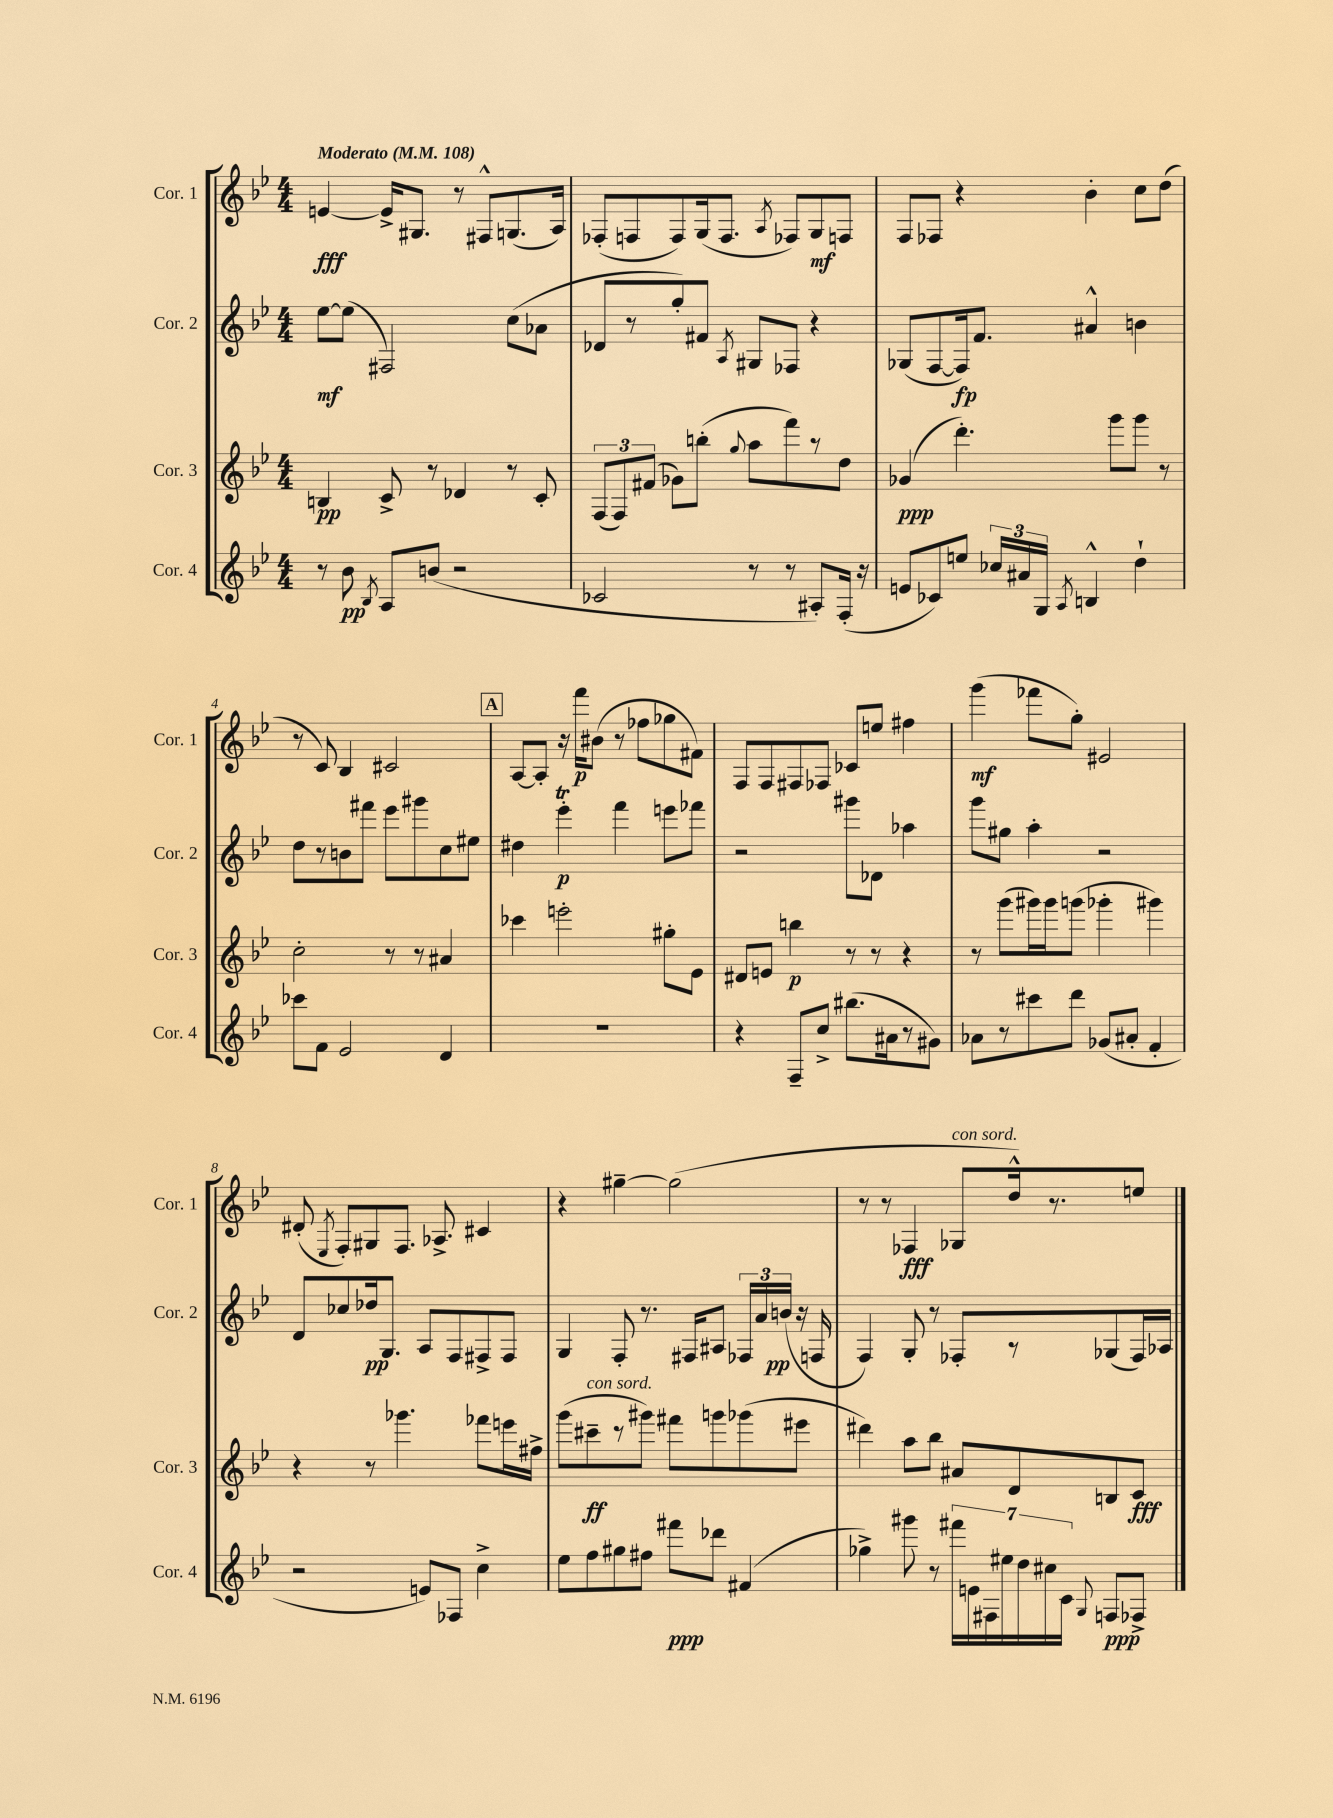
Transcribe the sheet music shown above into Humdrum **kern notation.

**kern	**kern	**kern	**kern
*staff4	*staff3	*staff2	*staff1
*clefG2	*clefG2	*clefG2	*clefG2
*k[b-e-]	*k[b-e-]	*k[b-e-]	*k[b-e-]
*M4/4	*M4/4	*M4/4	*M4/4
*MM108	*MM108	*MM108	*MM108
8r	4B	[8ee-	[4e
8b-	.	(8ee-]	.
8qB-	.	.	.
8A	8c^	2F#)	16e^]
.	.	.	8.G#
(8b	8r	.	.
2r	4d-	.	8r
.	.	.	8F#^^
.	8r	(8cc	(8.G
.	8c'	8a-	.
.	.	.	16A)
=	=	=	=
2c-	(12F	8d-	(8F-'
.	12F)	.	.
.	.	8r	8F
.	(12f#	.	.
.	8g-)	8gg')	8F)
.	(8bb'	8f#	(16G
.	.	.	8.F
.	8qqgg	8qA	.
8r	8aa	8G#	.
.	.	.	8qA
8r	8fff)	8F-	8F-)
8A#')	8r	4r	8G
(16F'	8dd	.	8F
16r	.	.	.
=	=	=	=
8e	(4g-	(8G-	8F
8c-)	.	[8F	8F-
8ee	4.ddd')	16F])	4r
.	.	8.f	.
24cc-	.	.	.
24a#	.	.	.
24G	.	.	.
8qA	.	.	.
4B^^	.	4a#^^	4b-'
.	8ggg	.	.
4dd`	8ggg	4b	8cc
.	8r	.	(8dd
=	=	=	=
8ccc-	2cc'	8dd	8r
8f	.	8r	8c)
2e-	.	8b	4B-
.	.	8fff#	.
.	8r	8eee-	2c#
.	8r	8ggg#	.
4d	4a#	8cc	.
.	.	8ee#	.
=	=	=	=
1r	4ccc-	4dd#	[8A
.	.	.	8A']
.	2eee'	4eee-'	16r
.	.	.	16fff
.	.	.	(8b#
.	.	4fff	8r
.	.	.	8ff-
.	8gg#'	8eee	8gg-
.	8e-	8fff-	8f#)
=	=	=	=
4r	8d#	2r	8F
.	8e	.	8F
8F~	4bb	.	8F#
8cc^	.	.	8F-
(8.bb#	8r	8ggg#	8c-
.	8r	8d-	8ee
16a#	.	.	.
8r	4r	4aa-	4ff#
8g#)	.	.	.
=	=	=	=
8a-	8r	8ggg	(4ggg
8r	(8ggg	8gg#	.
8ccc#	16ggg#)	4aa'	8fff-
.	16ggg#	.	.
8ddd	(8ggg	.	8gg')
(8g-	4ggg-'	2r	2e#
8a#'	.	.	.
4f'	4ggg#)	.	.
=	=	=	=
2r	4r	8d	(8d#'
.	.	.	8qE-
.	.	8cc-	8F')
.	8r	16dd-	8G#
.	.	8.G	.
.	4.ggg-	.	8.F
8e)	.	8A	.
.	.	.	8.A-^
8F-	.	8F	.
4cc^	8fff-	8F#^	4c#
.	16eee	8F#	.
.	16ff#^	.	.
=	=	=	=
8ee-	(8ggg	4G	4r
8ff	8ccc#~	.	.
8gg#	8r	8F'	[4gg#~
8ff#	8ggg#)	8.r	.
8fff#	8fff#	.	(2gg#]
.	.	16F#	.
8ddd-	8ggg	8A#	.
(4f#	(8ggg-	24F-	.
.	.	24a	.
.	.	(24b	.
.	8eee#	16r	.
.	.	16F	.
=	=	=	=
4gg-^)	4ddd#)	4F)	8r
.	.	.	8r
8ggg#	8aa	8G'	4F-
8r	8bb-	8r	.
28fff#	8a#	8F-'	8G-
28e	.	.	.
28F#	.	.	.
28ee#	.	.	.
.	8d	8r	16dd^^)
28dd	.	.	.
28cc#	.	.	.
.	.	.	8.r
28c	.	.	.
8qqG	.	.	.
8F	8B	(8G-	.
8F-^	8c	16F-)	8ee
.	.	16A-	.
==	==	==	==
*-	*-	*-	*-
